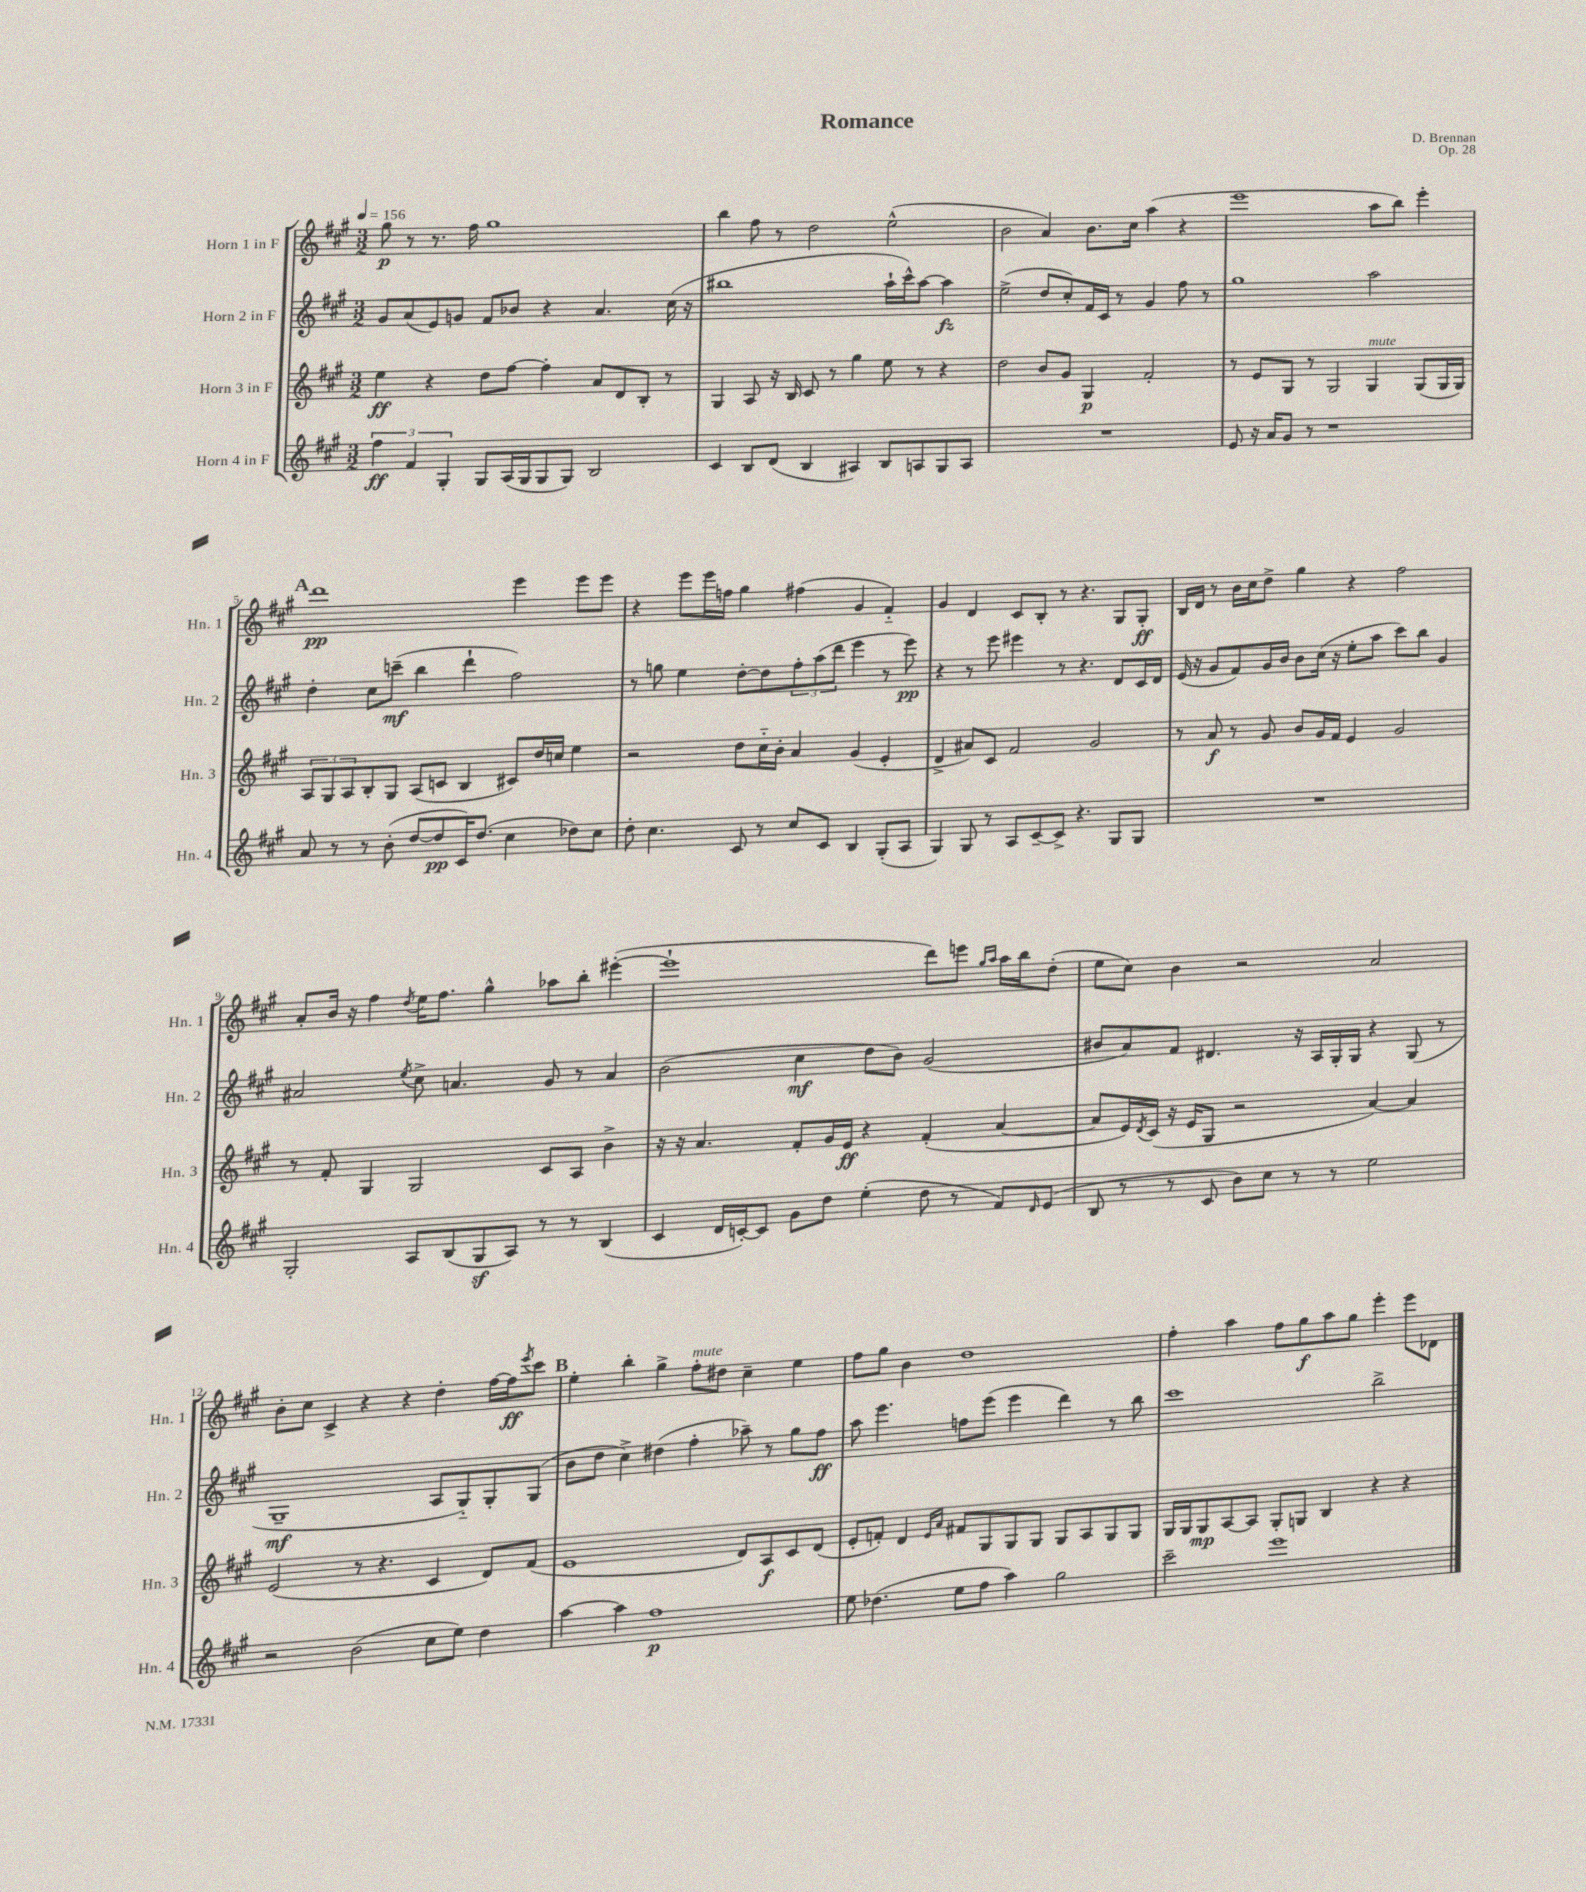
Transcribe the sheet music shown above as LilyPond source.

\header { title = "Romance" composer = "D. Brennan" opus = "Op. 28" }
<<
\new StaffGroup <<
\new Staff = "s0" \with { instrumentName = "Horn 1 in F" shortInstrumentName = "Hn. 1" } {
    \clef treble \key a \major \numericTimeSignature \time 3/2 \tempo 4 = 156
    gis''8\p r8 r8. fis''16 gis''1 |
    b''4 fis''8 r8 d''2 e''2-^( |
    b'2 a'4) b'8. cis''16 a''4( r4 |
    e'''1 a''8 b''8) e'''4-. |
    \mark \markup { \bold "A" } d'''1\pp e'''4 e'''8 e'''8 |
    r4 e'''8 e'''16 f''16 gis''4 fis''4( gis'4 fis'4-_) |
    gis'4 d'4 cis'8 b8-. r8 r4. gis8 gis8-.\ff |
    b16 d'16 r8 b'16 cis''16 d''8-> gis''4 r4 fis''2 |
    a'8-. b'16 r16 fis''4 \acciaccatura { d''8 } e''16 fis''8. gis''4-^ aes''8 b''8-. eis'''4~-.( |
    eis'''1-! d'''8) e'''8 \grace { gis''16 a''16 } a''16 b''16 d''8-.( |
    e''8 cis''8) b'4 r2 a'2 |
    b'8-. cis''8 cis'4-> r4 r4 d''4-. fis''16~ fis''16\ff \acciaccatura { e'''8 } cis'''8 |
    \mark \markup { \bold "B" } e''4-. b''4-. gis''4-> fis''8-.^\markup { \italic "mute" } dis''8 cis''4-- e''4 |
    fis''8 gis''8 b'4 d''1 |
    fis''4-. a''4 fis''8 gis''8\f a''8 gis''8 e'''4-. e'''8 des'8 \bar "|." |
}
\new Staff = "s1" \with { instrumentName = "Horn 2 in F" shortInstrumentName = "Hn. 2" } {
    \clef treble \key a \major \numericTimeSignature \time 3/2
    gis'8 a'8( e'8) g'8 fis'8 bes'8 r4 a'4. cis''16( r16 |
    bis''1 a''16-! cis'''16-^) a''8~ a''4\fz |
    e''2->( d''8 cis''8-.) fis'16 cis'16 r8 gis'4 fis''8 r8 |
    gis''1 a''2 |
    \mark \markup { \bold "A" } d''4-. cis''8 c'''8--\mf( b''4 d'''4-! fis''2) |
    r8 g''8 e''4 d''8~-. d''8 \tuplet 3/2 { fis''8-. a''8( d'''8 } e'''4 r8 e'''8\pp) |
    r4 r8 e'''8 eis'''4 r8 r4. d'8 cis'16 d'16 |
    e'16( r16 gis'8 fis'8) gis'16 b'16 b'8 cis''16( r16 e''8-. a''8 cis'''8) b''8 gis'4 |
    ais'2 \acciaccatura { e''8 } cis''8-> a'4. gis'8 r8 a'4 |
    b'2( cis''4\mf d''8 b'8) gis'2( |
    bis'8 a'8) fis'8 dis'4. r16 a16 gis16-. gis16 r4 gis8( r8 |
    gis1--\mf a8 gis8-_) gis8-. gis8( |
    \mark \markup { \bold "B" } b'8 d''8 cis''4->) dis''4( fis''4-. aes''8--) r8 gis''8 fis''8\ff |
    a''8 e'''4. f''8 e'''8( e'''4 d'''4) r8 b''8 |
    cis'''1 b''2-> \bar "|." |
}
\new Staff = "s2" \with { instrumentName = "Horn 3 in F" shortInstrumentName = "Hn. 3" } {
    \clef treble \key a \major \numericTimeSignature \time 3/2
    e''4\ff r4 d''8 fis''8~ fis''4-. a'8 d'8 b8-. r8 |
    gis4 a8 r16 b16 cis'8 r8 gis''4 e''8 r8 r4 |
    d''2 b'8 gis'8 gis4\p fis'2-. |
    r8 e'8 gis8 r8 gis2 gis4^\markup { \italic "mute" } gis8( gis16 gis16) |
    \mark \markup { \bold "A" } \tuplet 3/2 { a8 gis8 a8 } b8-. gis8 a8( c'8 b4 cis'8) d''16 c''16 e''4 |
    r2 d''8 cis''16-_ b'16-. a'4 gis'4( e'4-. |
    d'4-> ais'8) cis'8 fis'2 gis'2 |
    r8 a'8\f r8 gis'8 b'8 gis'16 fis'16 e'4 gis'2 |
    r8 fis'8-. gis4 gis2 cis'8 a8 b'4-> |
    r16 r16 a'4. fis'8-. gis'16 e'16\ff r4 fis'4-.( a'4~ |
    a'8 e'16) \acciaccatura { d'8 } cis'16( r16 e'16 gis8 r2 a'4~) a'4 |
    e'2( r8 r4. cis'4 d'8) fis'8( |
    \mark \markup { \bold "B" } e'1 d'8) a8\f cis'8 d'8( |
    e'8-. f'8-.) d'4 \grace { e'16 a'16 } fis'8 gis8 gis8 gis8 gis8 a8 gis8 gis8 |
    gis16 gis16 gis8\mp a8~ a8 gis8-. g8 b4 r4 r4 \bar "|." |
}
\new Staff = "s3" \with { instrumentName = "Horn 4 in F" shortInstrumentName = "Hn. 4" } {
    \clef treble \key a \major \numericTimeSignature \time 3/2
    \tuplet 3/2 { fis''4\ff fis'4 gis4-. } gis8 a16( gis16 gis8 gis8) b2 |
    cis'4 b8 d'8( b4 ais4) b8 a8 gis8 a8 |
    R1. |
    e'8 r16 a'16 gis'8 r8 r1 |
    \mark \markup { \bold "A" } a'8 r8 r8 b'8-.( d''8~ d''8\pp cis'16) d''8.( cis''4 des''8) cis''8 |
    d''8-. cis''4. cis'8 r8 cis''8 cis'8 b4 gis8-.( a8 |
    gis4) gis8 r8 a8 cis'8~-- cis'8-> r4. gis8 gis8 |
    R1. |
    gis2-. a8 b8( gis8\sf a8) r8 r8 b4( |
    cis'4 d'16 c'16~-.) c'8 gis'8 d''8 e''4-.( d''8 r8 fis'8) \grace { d'16 } e'8( |
    b8 r8 r8 cis'8 b'8) cis''8 r8 r8 e''2 |
    r2 b'2( cis''8 e''8) d''4 |
    \mark \markup { \bold "B" } a''4~ a''4 fis''1\p |
    e''8 des''4.( e''8 fis''8 a''4) gis''2 |
    cis'''2-- e'''1 \bar "|." |
}
>>
>>
